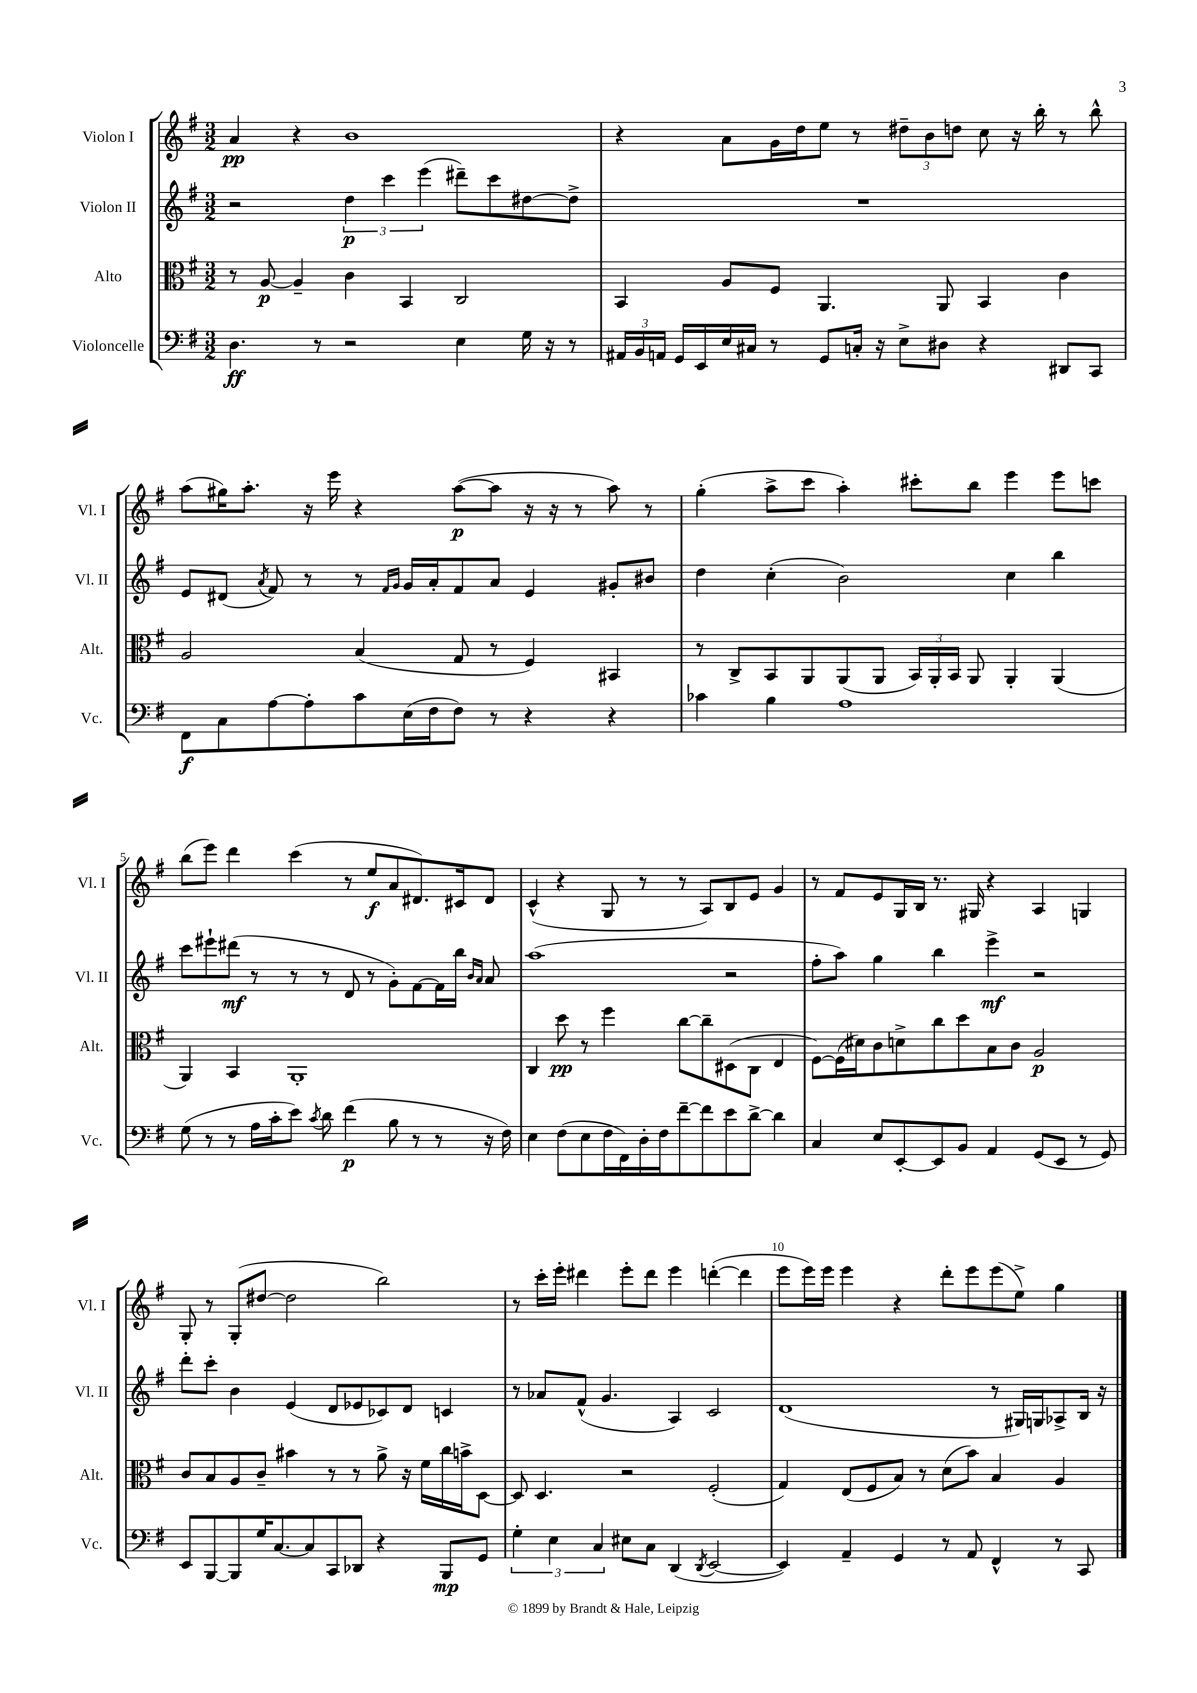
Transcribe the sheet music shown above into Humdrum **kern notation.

**kern	**dynam	**kern	**dynam	**kern	**dynam	**kern	**dynam
*part4	*part4	*part3	*part3	*part2	*part2	*part1	*part1
*staff4	*staff4	*staff3	*staff3	*staff2	*staff2	*staff1	*staff1
*I"Violoncelle	*	*I"Alto	*	*I"Violon II	*	*I"Violon I	*
*I'Vc.	*	*I'Alt.	*	*I'Vl. II	*	*I'Vl. I	*
*clefF4	*	*clefC3	*	*clefG2	*	*clefG2	*
*k[f#]	*	*k[f#]	*	*k[f#]	*	*k[f#]	*
*M3/2	*	*M3/2	*	*M3/2	*	*M3/2	*
=1	=1	=1	=1	=1	=1	=1	=1
4.D\	ff	8r	.	2r	.	4a/	pp
.	.	[8A/	p	.	.	.	.
.	.	4A~/]	.	.	.	4r	.
8r	.	.	.	.	.	.	.
2r	.	4c\	.	6dd\	p	1b	.
.	.	.	.	6ccc\	.	.	.
.	.	4BB/	.	.	.	.	.
.	.	.	.	(6eee\	.	.	.
4E\	.	2C/	.	8ddd#X~\L)	.	.	.
.	.	.	.	8ccc\	.	.	.
16G\	.	.	.	[8dd#X\	.	.	.
16r	.	.	.	.	.	.	.
8r	.	.	.	8dd#^\J]	.	.	.
=2	=2	=2	=2	=2	=2	=2	=2
24AA#X/LL	.	4BB/	.	1.r	.	4r	.
24BB/	.	.	.	.	.	.	.
24AAn/JJ	.	.	.	.	.	.	.
16GG/LL	.	.	.	.	.	.	.
16EE/	.	.	.	.	.	.	.
16E/	.	8A/L	.	.	.	8a\L	.
16C#X/JJ	.	.	.	.	.	.	.
8r	.	8F#/J	.	.	.	16g\L	.
.	.	.	.	.	.	16dd\J	.
8GG/L	.	4.AA/	.	.	.	8ee\J	.
16Cn'/Jk	.	.	.	.	.	8r	.
16r	.	.	.	.	.	.	.
8E^\L	.	.	.	.	.	12dd#X~\L	.
.	.	.	.	.	.	12b\	.
8D#X\J	.	8AA/	.	.	.	.	.
.	.	.	.	.	.	12ddn\J	.
4r	.	4BB/	.	.	.	8cc\	.
.	.	.	.	.	.	16r	.
.	.	.	.	.	.	16bb'\	.
8DD#X/L	.	4c\	.	.	.	8r	.
8CC/J	.	.	.	.	.	8bb^^\	.
!!LO:LB:g=z
=3	=3	=3	=3	=3	=3	=3	=3
8FF#\L	f	2A/	.	8e/L	.	(8aa\L	.
8C\	.	.	.	(8d#X/J	.	16gg#X\K)	.
.	.	.	.	.	.	8.aa'\J	.
.	.	.	.	8qa/	.	.	.
[8A\	.	.	.	8f#/)	.	.	.
8A'\]	.	.	.	8r	.	16r	.
.	.	.	.	.	.	16eee\	.
8c\	.	(4B/	.	8r	.	4r	.
.	.	.	.	16qqf#/LL	.	.	.
.	.	.	.	16qqg/JJ	.	.	.
(16E\L	.	.	.	16g/LL	.	.	.
16F#\J	.	.	.	16a'/J	.	.	.
8F#\J)	.	8G/	.	8f#/	.	([8aa\L	p
8r	.	8r	.	8a/J	.	8aa\J]	.
4r	.	4F#/)	.	4e/	.	16r	.
.	.	.	.	.	.	16r	.
.	.	.	.	.	.	8r	.
4r	.	4BB#X/	.	8g#X'/L	.	8aa\)	.
.	.	.	.	8b#X/J	.	8r	.
=4	=4	=4	=4	=4	=4	=4	=4
4c-X\	.	8r	.	4dd\	.	(4gg'\	.
.	.	8C^/L	.	.	.	.	.
4B\	.	8BB/	.	(4cc'\	.	8aa^\L	.
.	.	8AA/	.	.	.	8ccc\J	.
1A	.	(8AA/	.	2b\)	.	4aa'\)	.
.	.	8AA/J	.	.	.	.	.
.	.	24BB/LL)	.	.	.	8ccc#X'\L	.
.	.	24AA'/	.	.	.	.	.
.	.	24BB/JJ	.	.	.	.	.
.	.	8AA/	.	.	.	8bb\J	.
.	.	4AA'/	.	4cc\	.	4eee\	.
.	.	(4AA/	.	4bb\	.	8eee\L	.
.	.	.	.	.	.	8cccn\J	.
!!LO:LB:g=z
=5	=5	=5	=5	=5	=5	=5	=5
(8G\	.	4AA/)	.	8ccc\L	.	(8bb\L	.
8r	.	.	.	8eee#X`\	.	8eee\J)	.
8r	.	4BB/	.	(8ddd#X\J	mf	4ddd\	.
16A\LL	.	.	.	8r	.	.	.
16c'\J	.	.	.	.	.	.	.
8e\J)	.	1AA'	.	8r	.	(4ccc\	.
8qc/	.	.	.	.	.	.	.
8d\	.	.	.	8r	.	.	.
(4f#\	p	.	.	8d/	.	8r	.
.	.	.	.	8r	.	8ee/L	f
8B\	.	.	.	8g'\L)	.	8a/	.
8r	.	.	.	[8f#\	.	8.d#X/)	.
8r	.	.	.	16f#\L]	.	.	.
.	.	.	.	16bb\JJ	.	16c#X/k	.
.	.	.	.	16qqb/LL	.	.	.
.	.	.	.	16qqa/JJ	.	.	.
16r	.	.	.	8a/	.	8d#/J	.
16F#\)	.	.	.	.	.	.	.
=6	=6	=6	=6	=6	=6	=6	=6
4E\	.	4C/	.	(1aa	.	(4c^^/	.
(8F#\L	.	8dd\	pp	.	.	4r	.
8E\	.	8r	.	.	.	.	.
16F#\L	.	4ff#\	.	.	.	8G/	.
16FF#\)	.	.	.	.	.	.	.
16D'\	.	.	.	.	.	8r	.
16F#\J	.	.	.	.	.	.	.
[8f#~\	.	[8cc\L	.	.	.	8r	.
8f#\]	.	8cc~\]	.	.	.	8A/L)	.
8e\	.	(8D#X\	.	2r	.	8B/	.
[8d^\J	.	8C\J	.	.	.	8e/J	.
4d\]	.	4E/	.	.	.	4g/	.
=7	=7	=7	=7	=7	=7	=7	=7
4C/	.	[8F#\L)	.	8ff#'\L	.	8r	.
.	.	(16F#\L]	.	8aa\J)	.	8f#/L	.
.	.	16d#X\J)	.	.	.	.	.
8E/L	.	8c\	.	4gg\	.	8e/	.
[8EE'/	.	8dn^\	.	.	.	16G/L	.
.	.	.	.	.	.	16B/JJ	.
8EE/]	.	8cc\	.	4bb\	.	8.r	.
8BB/J	.	8dd\	.	.	.	.	.
.	.	.	.	.	.	16G#X/	.
4AA/	.	8B\	.	4eee^\	mf	4r	.
.	.	8c\J	.	.	.	.	.
(8GG/L	.	2A/	p	2r	.	4A/	.
8EE/J	.	.	.	.	.	.	.
8r	.	.	.	.	.	4Gn/	.
8GG/)	.	.	.	.	.	.	.
!!LO:LB:g=z
=8	=8	=8	=8	=8	=8	=8	=8
8EE/L	.	8c/L	.	8ddd'\L	.	8G'/	.
[8BBB/	.	8B/	.	8ccc'\J	.	8r	.
8BBB/]	.	8A/	.	4b\	.	(8G'/L	.
16G/K	.	8c~/J	.	.	.	[8dd#X/J	.
[8.C/	.	.	.	.	.	.	.
.	.	4b#X\	.	(4e/	.	2dd#\]	.
8C/]	.	.	.	.	.	.	.
8CC/	.	8r	.	8d/L	.	.	.
8DD-X/J	.	8r	.	8e-X/	.	.	.
4r	.	8a^\	.	8c-X/)	.	2bb\)	.
.	.	16r	.	8d/J	.	.	.
.	.	16f#\LL	.	.	.	.	.
8BBB/L	mp	16cc\	.	4cn/	.	.	.
.	.	16bn^\J	.	.	.	.	.
8GG/J	.	[8D\J	.	.	.	.	.
=9	=9	=9	=9	=9	=9	=9	=9
6G'\	.	8D/]	.	8r	.	8r	.
.	.	4.D/	.	8a-X/L	.	16ccc'\LL	.
6E\	.	.	.	.	.	.	.
.	.	.	.	.	.	16eee'\JJ	.
.	.	.	.	(8f#^^/J	.	4ddd#X\	.
6C/	.	.	.	.	.	.	.
.	.	.	.	4.g/	.	.	.
8E#X\L	.	2r	.	.	.	8eee'\L	.
8C\J	.	.	.	.	.	8ddd#\J	.
(4DD/	.	.	.	4A/)	.	4eee\	.
8qDD/	.	.	.	.	.	.	.
[2EE/	.	(2F#'/	.	2c/	.	([4dddn'\	.
.	.	.	.	.	.	4ddd\]	.
=10	=10	=10	=10	=10	=10	=10	=10
4EE/])	.	4G/)	.	(1d	.	8eee\L	.
.	.	.	.	.	.	16eee\L)	.
.	.	.	.	.	.	16eee\JJ	.
4AA~/	.	(8E/L	.	.	.	4eee\	.
.	.	8F#/	.	.	.	.	.
4GG/	.	8B/J)	.	.	.	4r	.
.	.	8r	.	.	.	.	.
8r	.	(8d\L	.	.	.	8ddd'\L	.
8AA/	.	8b\J)	.	.	.	8eee\	.
4FF#^^/	.	4B/	.	8r	.	(8eee\	.
.	.	.	.	16G#X/LL)	.	8ee^\J)	.
.	.	.	.	16Gn/J	.	.	.
8r	.	4A/	.	8A-X^/	.	4gg\	.
8CC/	.	.	.	16B/Jk	.	.	.
.	.	.	.	16r	.	.	.
==	==	==	==	==	==	==	==
*-	*-	*-	*-	*-	*-	*-	*-
